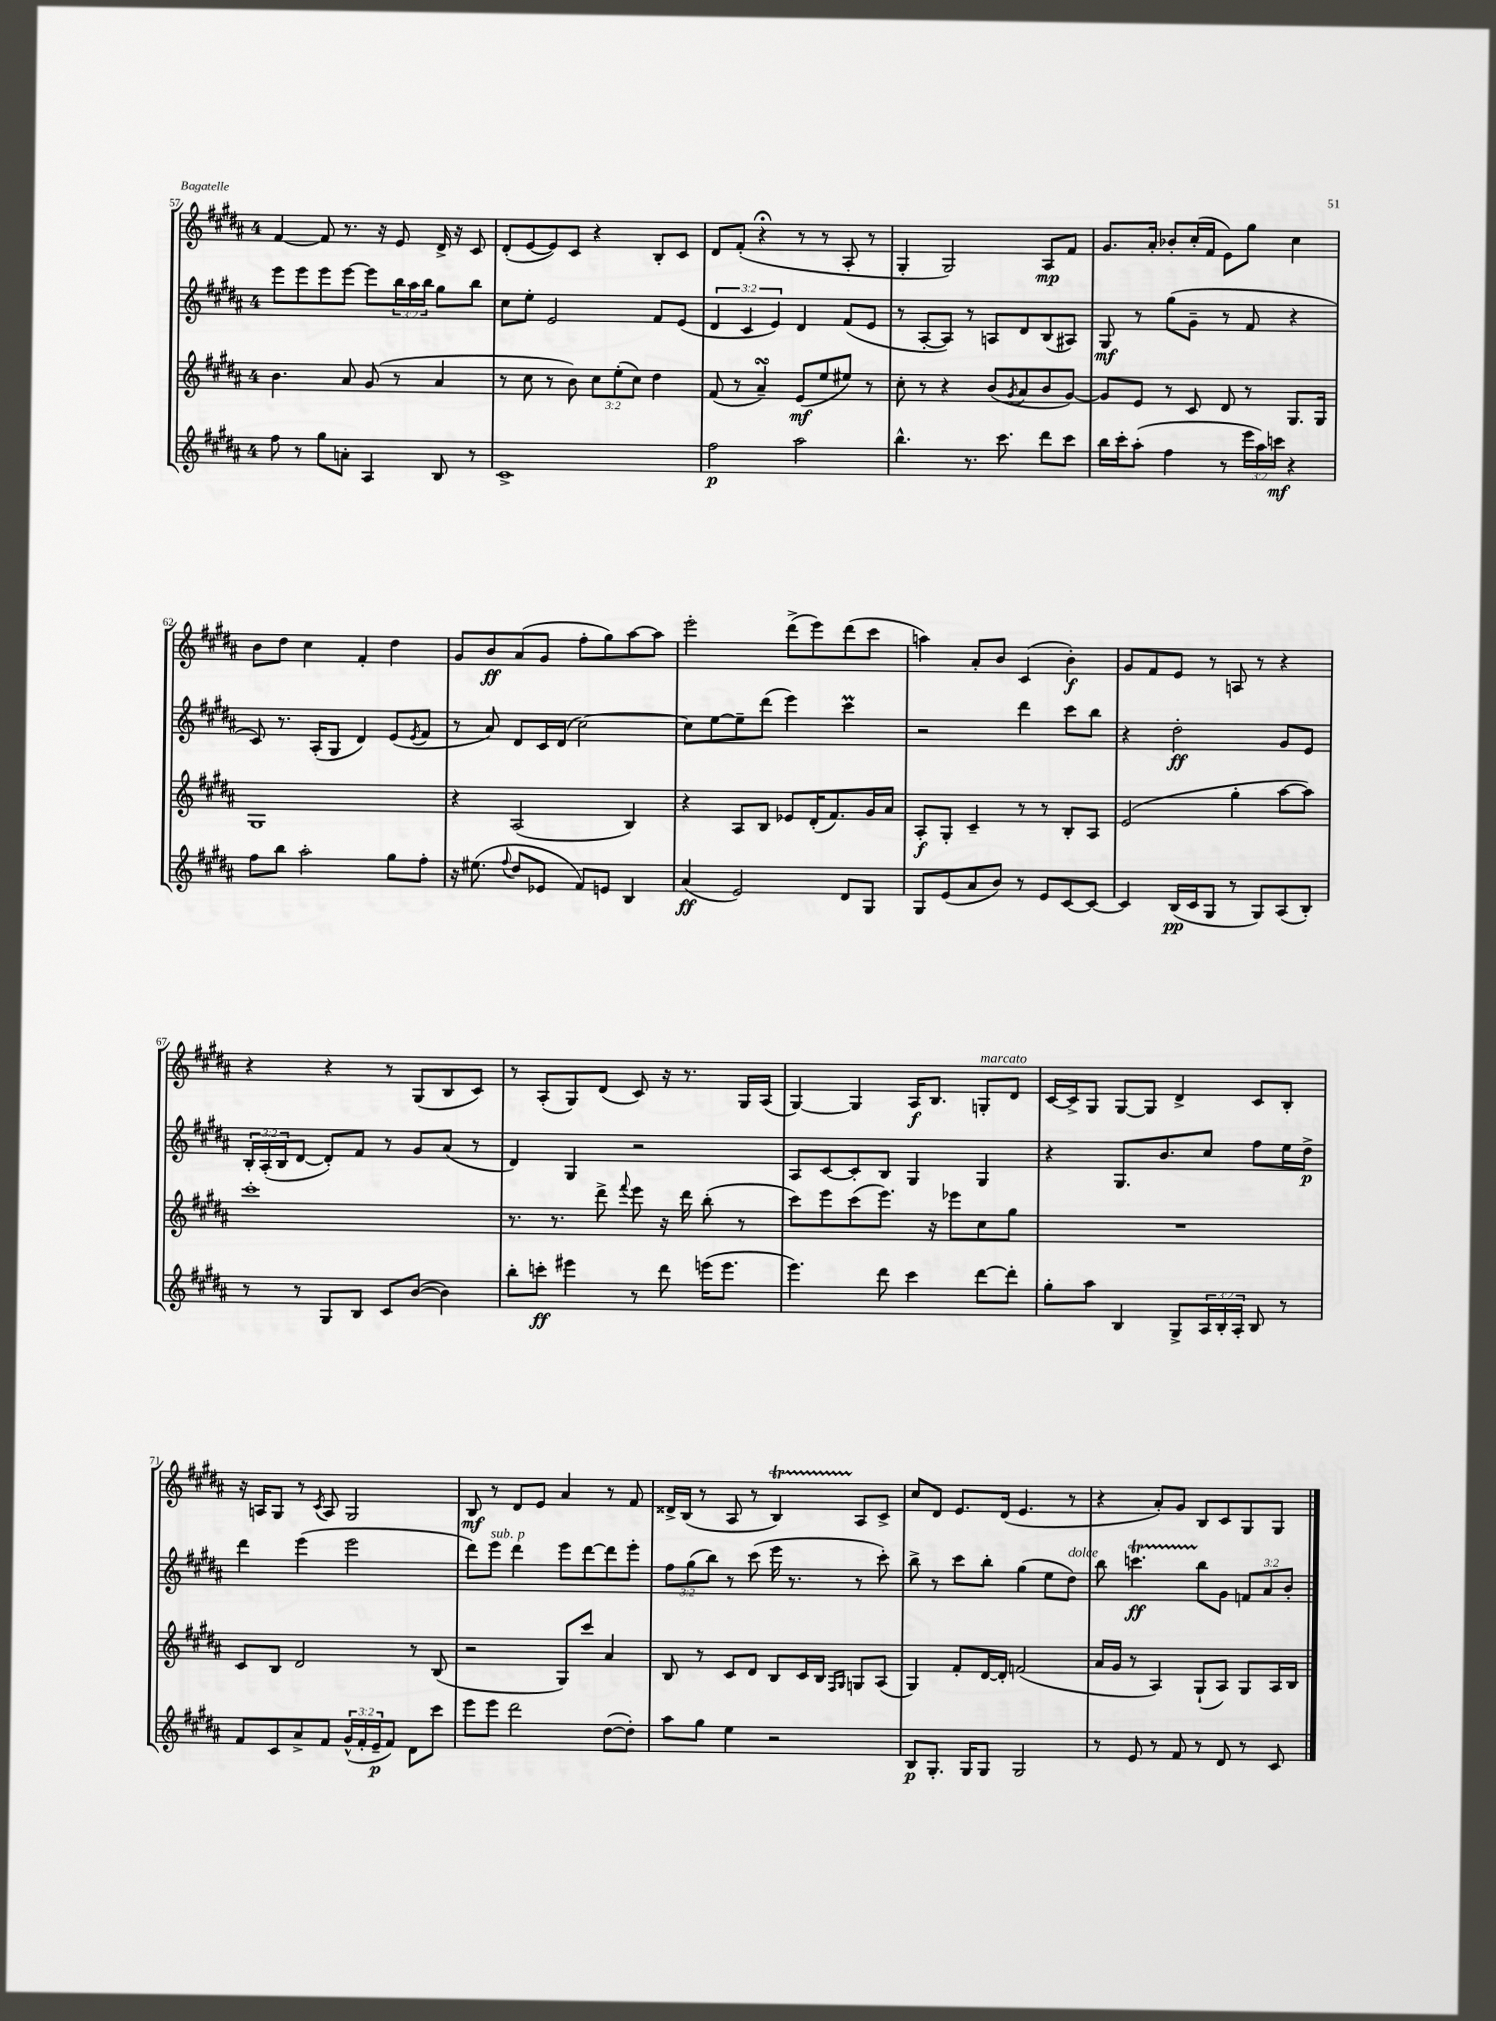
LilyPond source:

<<
\new StaffGroup <<
\new Staff = "s0" {
    \clef treble \key b \major \once \override Staff.TimeSignature.style = #'single-digit \time 4/4
    fis'4~ fis'8 r8. r16 e'8 dis'16-> r16 cis'8 |
    dis'8-.( e'8~ e'8) cis'8 r4 b8-. cis'8 |
    dis'8 fis'8-.( r4\fermata r8 r8 ais8-. r8 |
    gis4-. gis2) ais8\mp fis'8 |
    gis'8. ais'16-. bes'8-. cis''16-.( fis'16 e'8) gis''8 cis''4 |
    b'8 dis''8 cis''4 fis'4-. dis''4 |
    gis'8 b'8\ff ais'8( gis'8 fis''8-. gis''8) ais''8~ ais''8 |
    e'''2-. dis'''8->( e'''8) dis'''8( cis'''8 |
    a''4) ais'8-. b'8 cis'4( b'4-.\f) |
    gis'8 fis'8 e'8 r8 a8 r8 r4 |
    r4 r4 r8 gis8( b8 cis'8) |
    r8 ais8-.( gis8) dis'8( cis'8) r16 r8. gis16 ais16( |
    gis4~) gis4 ais16\f b8. g8-.^\markup { \italic "marcato" } dis'8 |
    cis'16~ cis'16-> gis8 gis8~ gis8 dis'4-> cis'8 b8-. |
    r16 a16 gis8 r8 \acciaccatura { cis'8 } a8 gis2 |
    b8\mf r8 dis'8 e'8 ais'4 r8 fis'8 |
    disis'16-> b16( r8 ais8 r8 b4\startTrillSpan) ais8\stopTrillSpan cis'8-> |
    cis''8 dis'8 e'8. dis'16( e'4. r8 |
    r4 ais'8-.) gis'8 b8 cis'8 gis8 gis8 \bar "|." |
}
\new Staff = "s1" {
    \clef treble \key b \major \once \override Staff.TimeSignature.style = #'single-digit \time 4/4 \override Staff.TupletNumber.text = #tuplet-number::calc-fraction-text
    e'''8 e'''8 e'''8 e'''8~ e'''8 \tuplet 3/2 { b''16 ais''16 b''16 } gis''8 b''8 |
    cis''8 e''8-. e'2 fis'8 e'8( |
    \tuplet 3/2 { dis'4 cis'4 e'4) } dis'4 fis'8( e'8 |
    r8 ais8~-. ais8) r8 a8 dis'8 b8( ais8) |
    gis8\mf r8 gis''8( gis'8-- r8 fis'8 r4 |
    cis'8) r8. ais16-.( gis8 dis'4) e'8( \acciaccatura { e'8 } fis'8 |
    r8 ais'8) dis'8 cis'16 dis'16( cis''2~) |
    cis''8 e''8~ e''8-- dis'''8( e'''4) cis'''4\prall |
    r2 dis'''4 cis'''8 b''8 |
    r4 dis''2-.\ff gis'8 e'8 |
    \tuplet 3/2 { b16-. ais16-.( b16 } dis'8~ dis'8-.) fis'8 r8 gis'8 ais'8( r8 |
    dis'4) gis4 r2 |
    ais8 cis'8~ cis'8-. b8 gis4 gis4 |
    r4 gis8. b'8. cis''8 fis''8 e''16 dis''16->\p |
    dis'''4 e'''4( e'''2 |
    dis'''8) e'''8^\markup { \italic "sub. p" } dis'''4 e'''8 dis'''8~ dis'''8 e'''8-. |
    \tuplet 3/2 { fis''8 gis''8( b''8) } r8 cis'''8( e'''16 r8. r8 cis'''8-.) |
    b''8-> r8 cis'''8 b''8-. gis''4( e''8 dis''8^\markup { \italic "dolce" }) |
    b''8 c'''4.\startTrillSpan\ff b''8\stopTrillSpan gis'8 \tuplet 3/2 { f'8 ais'8 b'8-. } \bar "|." |
}
\new Staff = "s2" {
    \clef treble \key b \major \once \override Staff.TimeSignature.style = #'single-digit \time 4/4 \override Staff.TupletNumber.text = #tuplet-number::calc-fraction-text
    b'4. ais'8 gis'8( r8 ais'4 |
    r8 cis''8 r8 b'8) \tuplet 3/2 { cis''8 e''8-.( cis''8) } dis''4 |
    fis'8( r8 ais'4--\turn) e'8\mf( e''8 eis''8) r8 |
    cis''8-. r8 r4 b'8( \acciaccatura { gis'8 } ais'8 b'8 gis'8~) |
    gis'8 e'8 r8 cis'8 dis'8 r8 gis8. gis16 |
    gis1 |
    r4 ais2( b4) |
    r4 ais8 b8 ees'8 dis'16-.( fis'8.) gis'16 ais'16 |
    ais8-.\f gis8-. cis'4-- r8 r8 b8-. ais8 |
    e'2( gis''4-. ais''8~ ais''8) |
    cis'''1-. |
    r8. r8. dis'''8-> \appoggiatura { fis'''8 } e'''8 r16 dis'''16 b''8-.( r8 |
    cis'''8) e'''8 cis'''8( e'''8.) r16 ees'''8 cis''8 gis''8 |
    R1 |
    cis'8 b8 dis'2 r8 b8( |
    r2 gis8) cis'''8 ais'4 |
    b8 r8 cis'8 dis'8 b8 cis'16 b16 \grace { fis16 gis16 } g8 ais8( |
    gis4) fis'8-. dis'16~ dis'16-. f'2( |
    ais'16 gis'16 r8 ais4) gis8-!( ais8) gis8 ais16 b16 \bar "|." |
}
\new Staff = "s3" {
    \clef treble \key b \major \once \override Staff.TimeSignature.style = #'single-digit \time 4/4 \override Staff.TupletNumber.text = #tuplet-number::calc-fraction-text
    fis''8 r8 gis''8 a'8-. ais4 b8 r8 |
    cis'1-> |
    fis''2\p ais''2 |
    b''4.-^ r8. cis'''8. dis'''8 cis'''8 |
    b''16 cis'''16-. ais''8-.( fis''4 r8 \tuplet 3/2 { e'''16 ais''16) c'''16\mf } r4 |
    fis''8 b''8 ais''2-. gis''8 fis''8-. |
    r16 eis''8.( \appoggiatura { fis''8 } dis''8 ees'8 fis'8) e'8 b4 |
    ais'4\ff( e'2) dis'8 gis8 |
    gis8 e'8( ais'8 b'8) r8 e'8 cis'8~ cis'8~ |
    cis'4 b16\pp( cis'16 gis8 r8 gis8) ais8( b8-.) |
    r8 r8 gis8 b8 cis'8 b'8~( b'4) |
    b''8-. c'''8-.\ff eis'''4 r8 dis'''8 e'''16( e'''8. |
    e'''4.) dis'''8 cis'''4 dis'''8~ dis'''8-. |
    gis''8-. ais''8 b4 gis8-> \tuplet 3/2 { ais16 b16-. ais16-. } b8 r8 |
    fis'8 cis'8 ais'8-> fis'8 \tuplet 3/2 { gis'16-^( fis'16-. e'16--\p } fis'8) dis'8 cis'''8 |
    e'''8 e'''8 dis'''2 dis''8~( dis''8-.) |
    ais''8 gis''8 e''4 r2 |
    b8\p gis8.-. gis16 gis8 gis2 |
    r8 e'8 r8 fis'8 r8 dis'8 r8 cis'8 \bar "|." |
}
>>
>>
\layout { \context { \Score currentBarNumber = #57 } }
